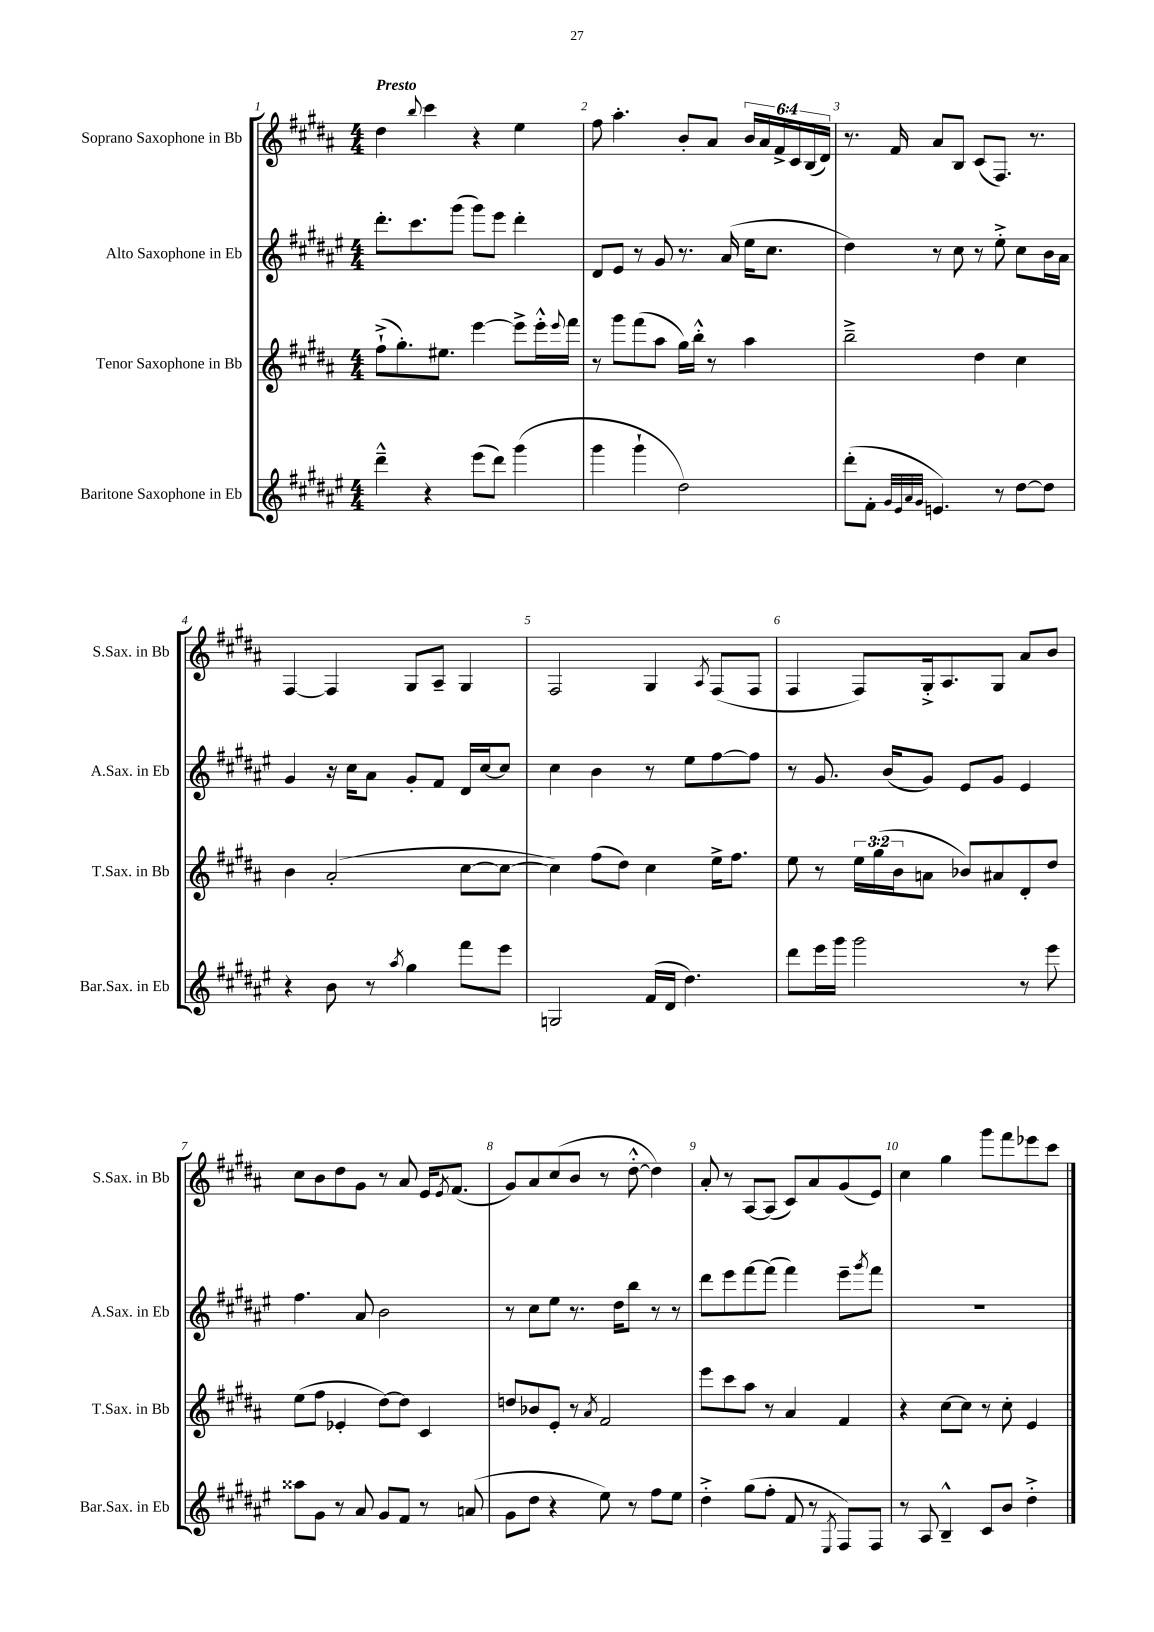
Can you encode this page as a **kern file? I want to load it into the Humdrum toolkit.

**kern	**kern	**kern	**kern
*part4	*part3	*part2	*part1
*staff4	*staff3	*staff2	*staff1
*I"Baritone Saxophone in Eb	*I"Tenor Saxophone in Bb	*I"Alto Saxophone in Eb	*I"Soprano Saxophone in Bb
*I'Bar.Sax. in Eb	*I'T.Sax. in Bb	*I'A.Sax. in Eb	*I'S.Sax. in Bb
*clefG2	*clefG2	*clefG2	*clefG2
*k[f#c#g#d#a#e#]	*k[f#c#g#d#a#]	*k[f#c#g#d#a#e#]	*k[f#c#g#d#a#]
*M4/4	*M4/4	*M4/4	*M4/4
=1	=1	=1	=1
!	!	!	!LO:TX:a:B:t=Presto
4ddd#~^^\	(8ff#`^\L	8.ddd#'\L	4dd#\
.	8.gg#'\)	.	.
.	.	8.ccc#\	.
.	.	.	8qqbb/
4r	.	.	4ccc#\
.	8.ee#X\J	.	.
.	.	(8ggg#\J	.
(8eee#\L	[4eee\	8ggg#\L)	4r
8ddd#\J)	.	8eee#\J	.
(4ggg#\	8eee^\L]	4ddd#'\	4ee\
.	16eee'^^\L	.	.
.	8qqeee/	.	.
.	16fff#\JJ	.	.
=2	=2	=2	=2
4ggg#\	8r	8d#/L	8ff#\
.	8ggg#\L	8e#/J	4.aa#'\
4ggg#`\	(8fff#\	8r	.
.	8aa#\J	8g#/	.
2dd#\)	16gg#\LL)	8.r	8b'/L
.	16bb'^^\JJ	.	.
.	8r	.	8a#/J
.	.	(16a#/	.
.	4aa#\	16ee#\KL	24b/LL
.	.	.	24a#/
.	.	8.cc#\J	.
.	.	.	24f#^/
.	.	.	24c#/
.	.	.	(24B/
.	.	.	24d#/JJ)
=3	=3	=3	=3
(8ddd#'\L	2bb~^\	4dd#\)	8.r
8f#'\J	.	.	.
.	.	.	16f#/
32qqg#/LLL	.	.	.
32qqe#/	.	.	.
32qqa#/	.	.	.
32qqg#/JJJ	.	.	.
4.en/)	.	8r	8a#/L
.	.	8cc#\	8B/J
.	4dd#\	8r	(8c#/L
8r	.	8ee#'^\	8.F#/J)
[8dd#\L	4cc#\	8cc#\L	.
.	.	.	8.r
8dd#\J]	.	16b\L	.
.	.	16a#\JJ	.
!!LO:LB:g=z
=4	=4	=4	=4
4r	4b\	4g#/	[4F#/
8b\	(2a#'/	16r	4F#/]
.	.	16cc#\KL	.
8r	.	8a#\J	.
8qaa#/	.	.	.
4gg#\	.	8g#'/L	8G#/L
.	.	8f#/J	8A#~/J
8fff#\L	[8cc#\L	16d#/LL	4G#/
.	.	[16cc#/J	.
8eee#\J	8cc#\J_	8cc#/J]	.
=5	=5	=5	=5
2Gn/	4cc#\])	4cc#\	2F#/
.	(8ff#\L	4b\	.
.	8dd#\J)	.	.
(16f#/LL	4cc#\	8r	4G#/
16d#/JJ	.	.	.
4.dd#\)	.	8ee#\L	.
.	.	.	8qA#/
.	16ee^\KL	[8ff#\	(8F#/L
.	8.ff#\J	.	.
.	.	8ff#\J]	8F#/J
=6	=6	=6	=6
8ddd#\L	8ee\	8r	4F#/
16eee#\L	8r	8.g#/	.
16ggg#\JJ	.	.	.
2ggg#\	24ee\LL	.	8F#/L)
.	(24gg#\	.	.
.	.	(16b/KL	.
.	24b\J	.	.
.	8an\J	8g#/J)	16G#'^/k
.	.	.	8.A#/
.	8b-X/L)	8e#/L	.
.	8a#X/	8g#/J	8G#/J
8r	8d#'/	4e#/	8a#/L
8eee#\	8dd#/J	.	8b/J
!!LO:LB:g=z
=7	=7	=7	=7
8aa##X\L	(8ee\L	4.ff#\	8cc#\L
8g#\J	8ff#\J	.	8b\
8r	4e-X'/	.	8dd#\
8a#/	.	8a#/	8g#\J
8g#/L	[8dd#\L)	2b\	8r
8f#/J	8dd#\J]	.	8a#/
8r	4c#/	.	16e/KL
.	.	.	8qe/
.	.	.	(8.f#/J
(8an/	.	.	.
=8	=8	=8	=8
8g#\L	8ddn/L	8r	8g#/L)
8dd#\J	8b-X/	8cc#\L	8a#/
4r	8e'/J	8ee#\J	(8cc#/
.	8r	8.r	8b/J
.	8qa#/	.	.
8ee#\)	2f#/	.	8r
.	.	16dd#\KL	.
8r	.	8bb\J	[8dd#'^^\
8ff#\L	.	8r	4dd#\])
8ee#\J	.	8r	.
=9	=9	=9	=9
4dd#'^\	8eee\L	8ddd#\L	8a#'/
.	8ccc#\	8eee#\	8r
(8gg#\L	8aa#\J	[8fff#\	[8A#/L
8ff#'\J	8r	(8fff#\J]	(8A#/J]
8f#/	4a#/	4fff#\)	8c#/L)
8r	.	.	8a#/
8qE#/	.	.	.
8F#/L)	4f#/	8eee#~\L	(8g#/
.	.	8qggg#/	.
8F#/J	.	8fff#\J	8e/J)
=10	=10	=10	=10
8r	4r	1r	4cc#\
8A#/	.	.	.
4B~^^/	[8cc#\L	.	4gg#\
.	8cc#\J]	.	.
8c#/L	8r	.	8ggg#\L
8b/J	8cc#'\	.	8fff#\
4dd#'^\	4e/	.	8eee-X\
.	.	.	8ccc#\J
==	==	==	==
*-	*-	*-	*-
